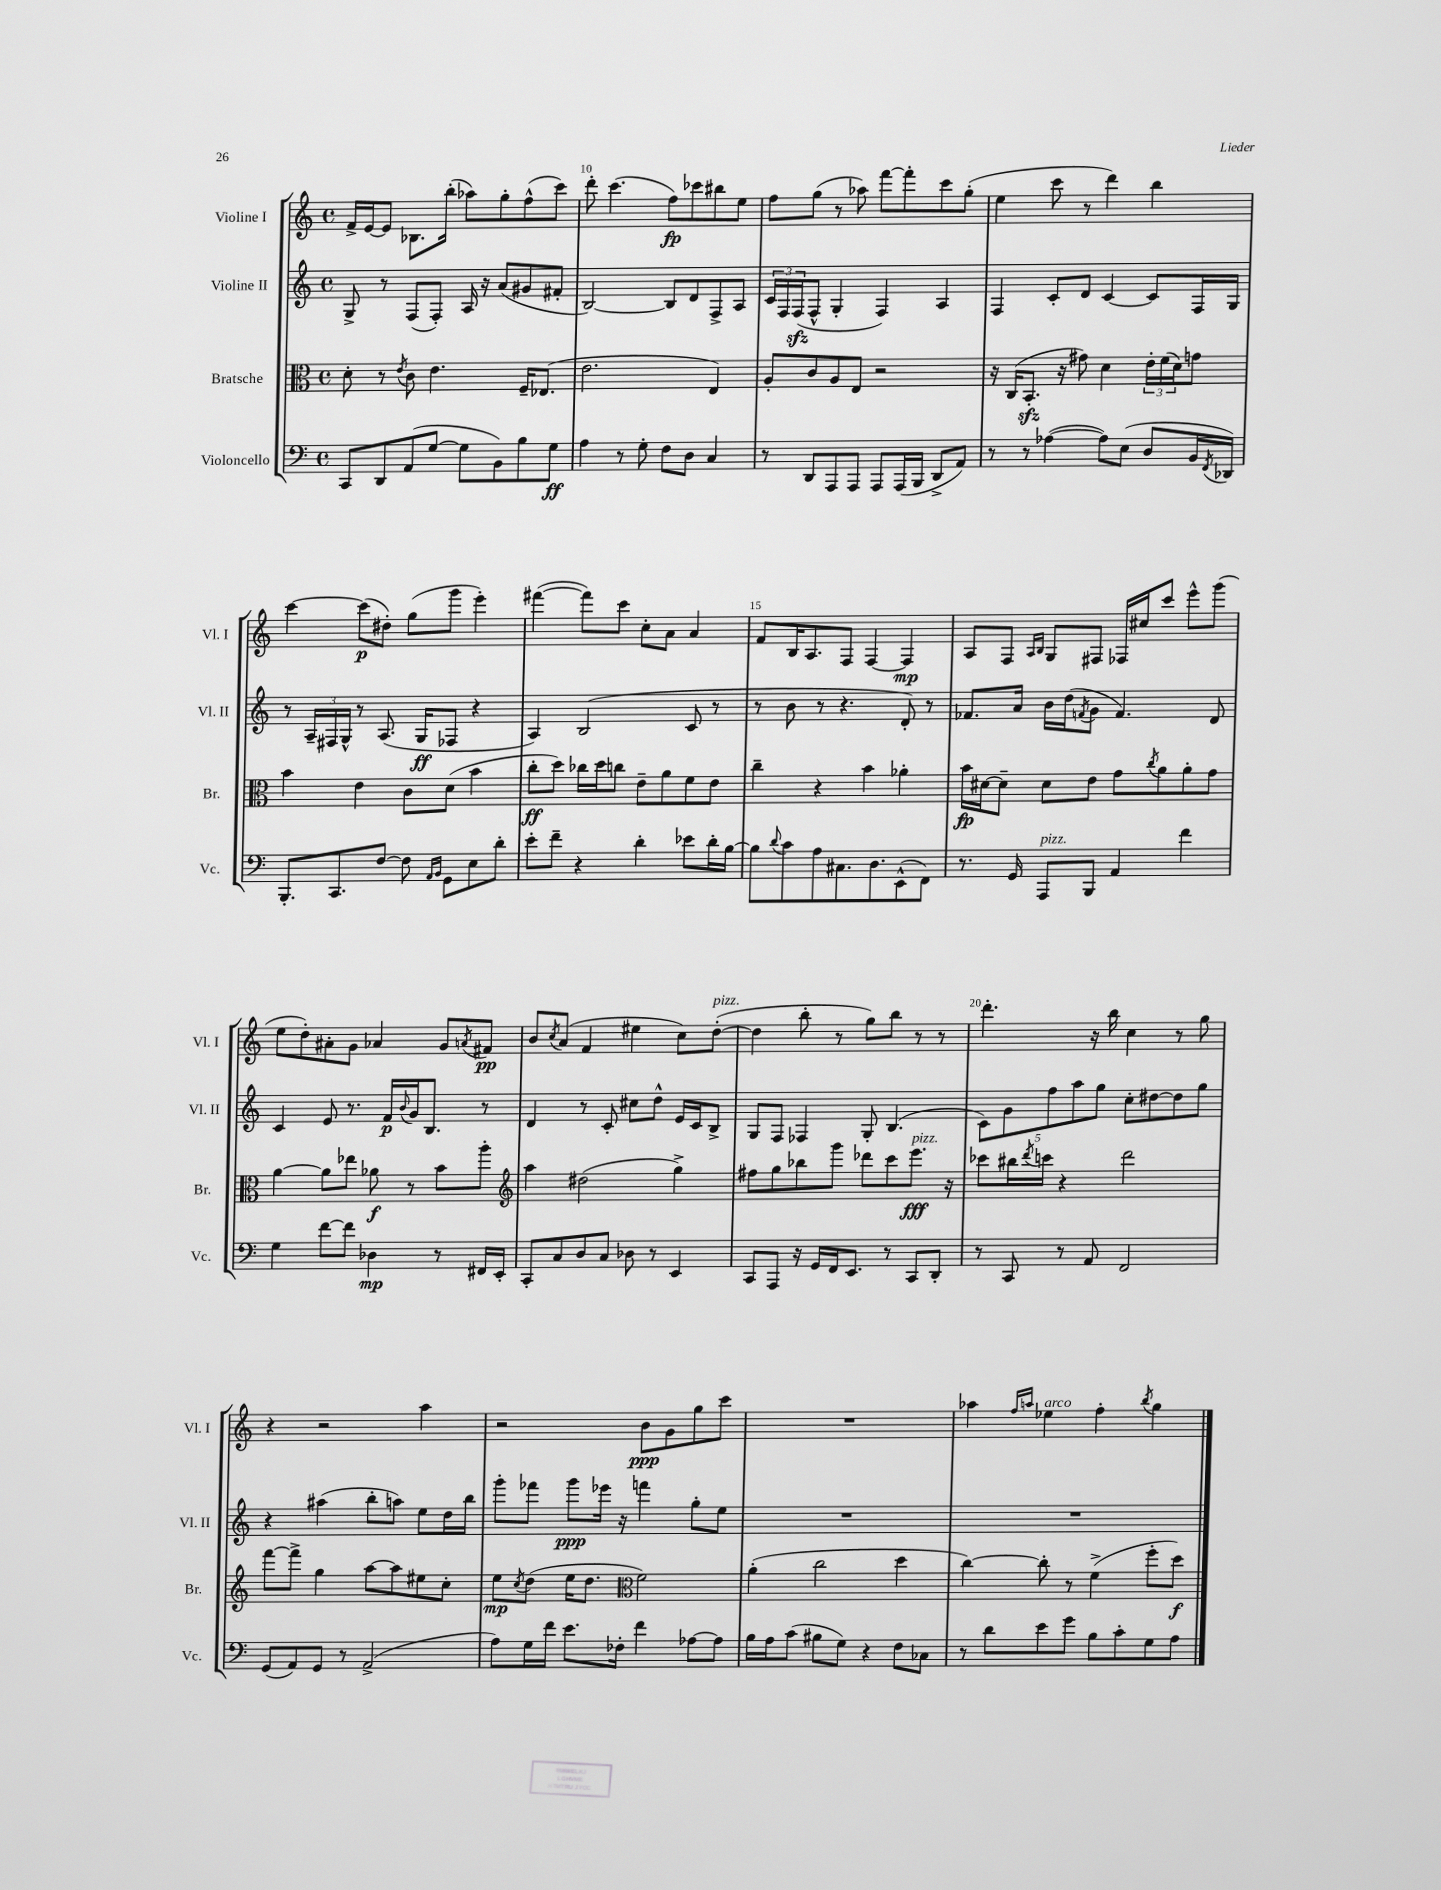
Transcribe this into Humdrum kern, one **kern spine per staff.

**kern	**kern	**kern	**kern
*staff4	*staff3	*staff2	*staff1
*clefF4	*clefC3	*clefG2	*clefG2
*k[]	*k[]	*k[]	*k[]
*M4/4	*M4/4	*M4/4	*M4/4
*met(c)	*met(c)	*met(c)	*met(c)
8CC	8d'	8G^	16f^
.	.	.	[16e
8DD	8r	8r	8e]
.	8qe	.	.
(8AA	8c	(8F	8.B-
[8G	4.e	8F')	.
.	.	.	(16bb'
8G]	.	16A	8aa-)
.	.	16r	.
8BB)	.	(8a	8gg'
8B	16F~	8g#	(8ff^^
.	(8.E-	.	.
8G	.	8f#'	8ccc)
=	=	=	=
4A	2.e	[2B)	8ddd'
.	.	.	(4.ccc
8r	.	.	.
8G'	.	.	.
8F	.	8B]	8ff)
8D	.	8d	8ccc-
4C	4E)	8F^	8bb#
.	.	8A	8ee
=	=	=	=
8r	8A'	24c	8ff
.	.	24F	.
.	.	(24F	.
8DD	8c	8F^^	(8gg
8AAA	8A	4G'	8r
8AAA	8E	.	8aa-)
8AAA	2r	4F)	[8fff
(16AAA	.	.	8fff']
16BBB	.	.	.
8DD^	.	4A	8ccc
8AA)	.	.	(8gg'
=	=	=	=
8r	16r	4F	4ee
.	(16C	.	.
8r	8.BB'	.	.
([4A-	.	8c'	8ccc
.	16r	.	.
.	8g#)	8d	8r
8A-])	4d	[4c	4ddd)
(8E	.	.	.
8D	24e'	8c]	4bb
.	(24f	.	.
.	24d)	.	.
16BB	8g	16F	.
8qFF	.	.	.
16DD-)	.	16G	.
=	=	=	=
8.BBB'	4b	8r	[4ccc
.	.	24A~	.
.	.	24F#	.
8.CC	.	.	.
.	.	24G^^	.
.	4e	8r	(8ccc]
[8F	.	(8.A	8dd#')
8F]	8c	.	(8gg
.	.	16G	.
16qqAA	.	.	.
16qqBB	.	.	.
8GG	(8d	8F-	8ggg
8E	4b	4r	4eee')
8d'	.	.	.
=	=	=	=
8e'	8cc'	4A)	([4fff#
8f~	8dd)	.	.
4r	16cc-	(2B	8fff#])
.	16dd	.	.
.	8cc	.	8ccc
4d'	8e~	.	8cc'
.	8a	.	8a
8e-	8f	8c	4a
16d'	8e	8r	.
[16B	.	.	.
=	=	=	=
8B]	4cc~	8r	8f
8qqd	.	.	.
8c	.	8b	16B
.	.	.	8.A
8A	4r	8r	.
8.C#	.	4.r	8F
.	4b	.	[4F
8.D	.	.	.
(8EE^^	4a-'	8d')	4F]
8FF)	.	8r	.
=	=	=	=
8.r	16b	8.f-	8A
.	[16d#	.	.
.	8d#~]	.	8F
16GG	.	16a	.
.	.	.	16qqA
.	.	.	16qqB
8AAA	8d#	16b	8G
.	.	(16dd	.
.	.	8qf	.
8BBB	8e	8g	8F#
4AA	8g	4.f)	16F-
.	.	.	16cc#
.	8qcc	.	.
.	8a	.	8ccc
4f	8a'	.	8eee^^
.	8g	8d	(8ggg
=	=	=	=
4G	[4a	4c	8ee
.	.	.	8dd')
[8f	8a]	8e	8a#'
8f]	8ee-	8.r	8g
4D-	8a-	.	4a-
.	.	16f	.
.	.	8qqb	.
.	8r	16g	.
.	.	8.B	.
8r	8b	.	8g
.	.	.	8qa
16FF#	8aa'	8r	8f#
16EE'	.	.	.
=	=	=	=
*	*clefG2	*	*
8CC'	4aa	4d	8b
.	.	.	8qcc
8C	.	.	(8a
8D	(2dd#	8r	4f
8C	.	8c'	.
8D-	.	8cc#	4ee#
8r	.	8dd^^	.
4EE	4gg^)	16e	8cc)
.	.	16c	.
.	.	8B^	([8dd'
=	=	=	=
8CC	8ff#	8G	4dd]
8AAA	8gg	8F	.
16r	8bb-	4F-	8bb'
16GG	.	.	.
16FF	8ggg	.	8r
8.EE	.	.	.
.	8ddd-	8G'	8gg)
8r	8ccc	(4.B	8bb
8CC	8.eee	.	8r
8DD'	.	.	8r
.	16r	.	.
=	=	=	=
8r	8ccc-	10c)	4.ddd'
.	.	10g	.
8CC	16bb#	.	.
.	8qddd	.	.
.	16ccc	.	.
.	.	10ff	.
8r	4r	.	.
.	.	10aa	.
8AA	.	.	16r
.	.	10gg	.
.	.	.	16bb
2FF	2ddd	8cc'	4cc
.	.	[8dd#	.
.	.	8dd#]	8r
.	.	8gg	8gg
=	=	=	=
(8GG	[8fff	4r	4r
8AA)	8fff^]	.	.
8GG	4gg	(4aa#	2r
8r	.	.	.
(2AA^	[8aa	8bb'	.
.	8aa]	8aa)	.
.	8ee#	8ee	4aa
.	8cc'	16dd	.
.	.	16bb	.
=	=	=	=
8A)	8ee	8ggg'	2r
.	8qcc	.	.
16G	(8dd	8fff-	.
16f	.	.	.
8.e	16ee	8ggg	.
.	8.dd	.	.
.	.	16eee-	.
16F-'	.	16r	.
*	*clefC3	*	*
4f	2f)	4fff	8b
.	.	.	8g
[8A-	.	8gg'	8gg
8A-]	.	8ee	8ccc
=	=	=	=
16B	(4a'	1r	1r
16A	.	.	.
(8c	.	.	.
8B#	2cc	.	.
8G)	.	.	.
4r	.	.	.
8F	4dd	.	.
8C-	.	.	.
=	=	=	=
8r	[4cc)	1r	4aa-
8d	.	.	.
.	.	.	16qqff
.	.	.	16qqaa
8e	8cc']	.	4ee-
8g	8r	.	.
8B	(4f^	.	4ff'
8c'	.	.	.
.	.	.	8qbb
8G	8ff'	.	4gg
8A	8dd)	.	.
==	==	==	==
*-	*-	*-	*-
